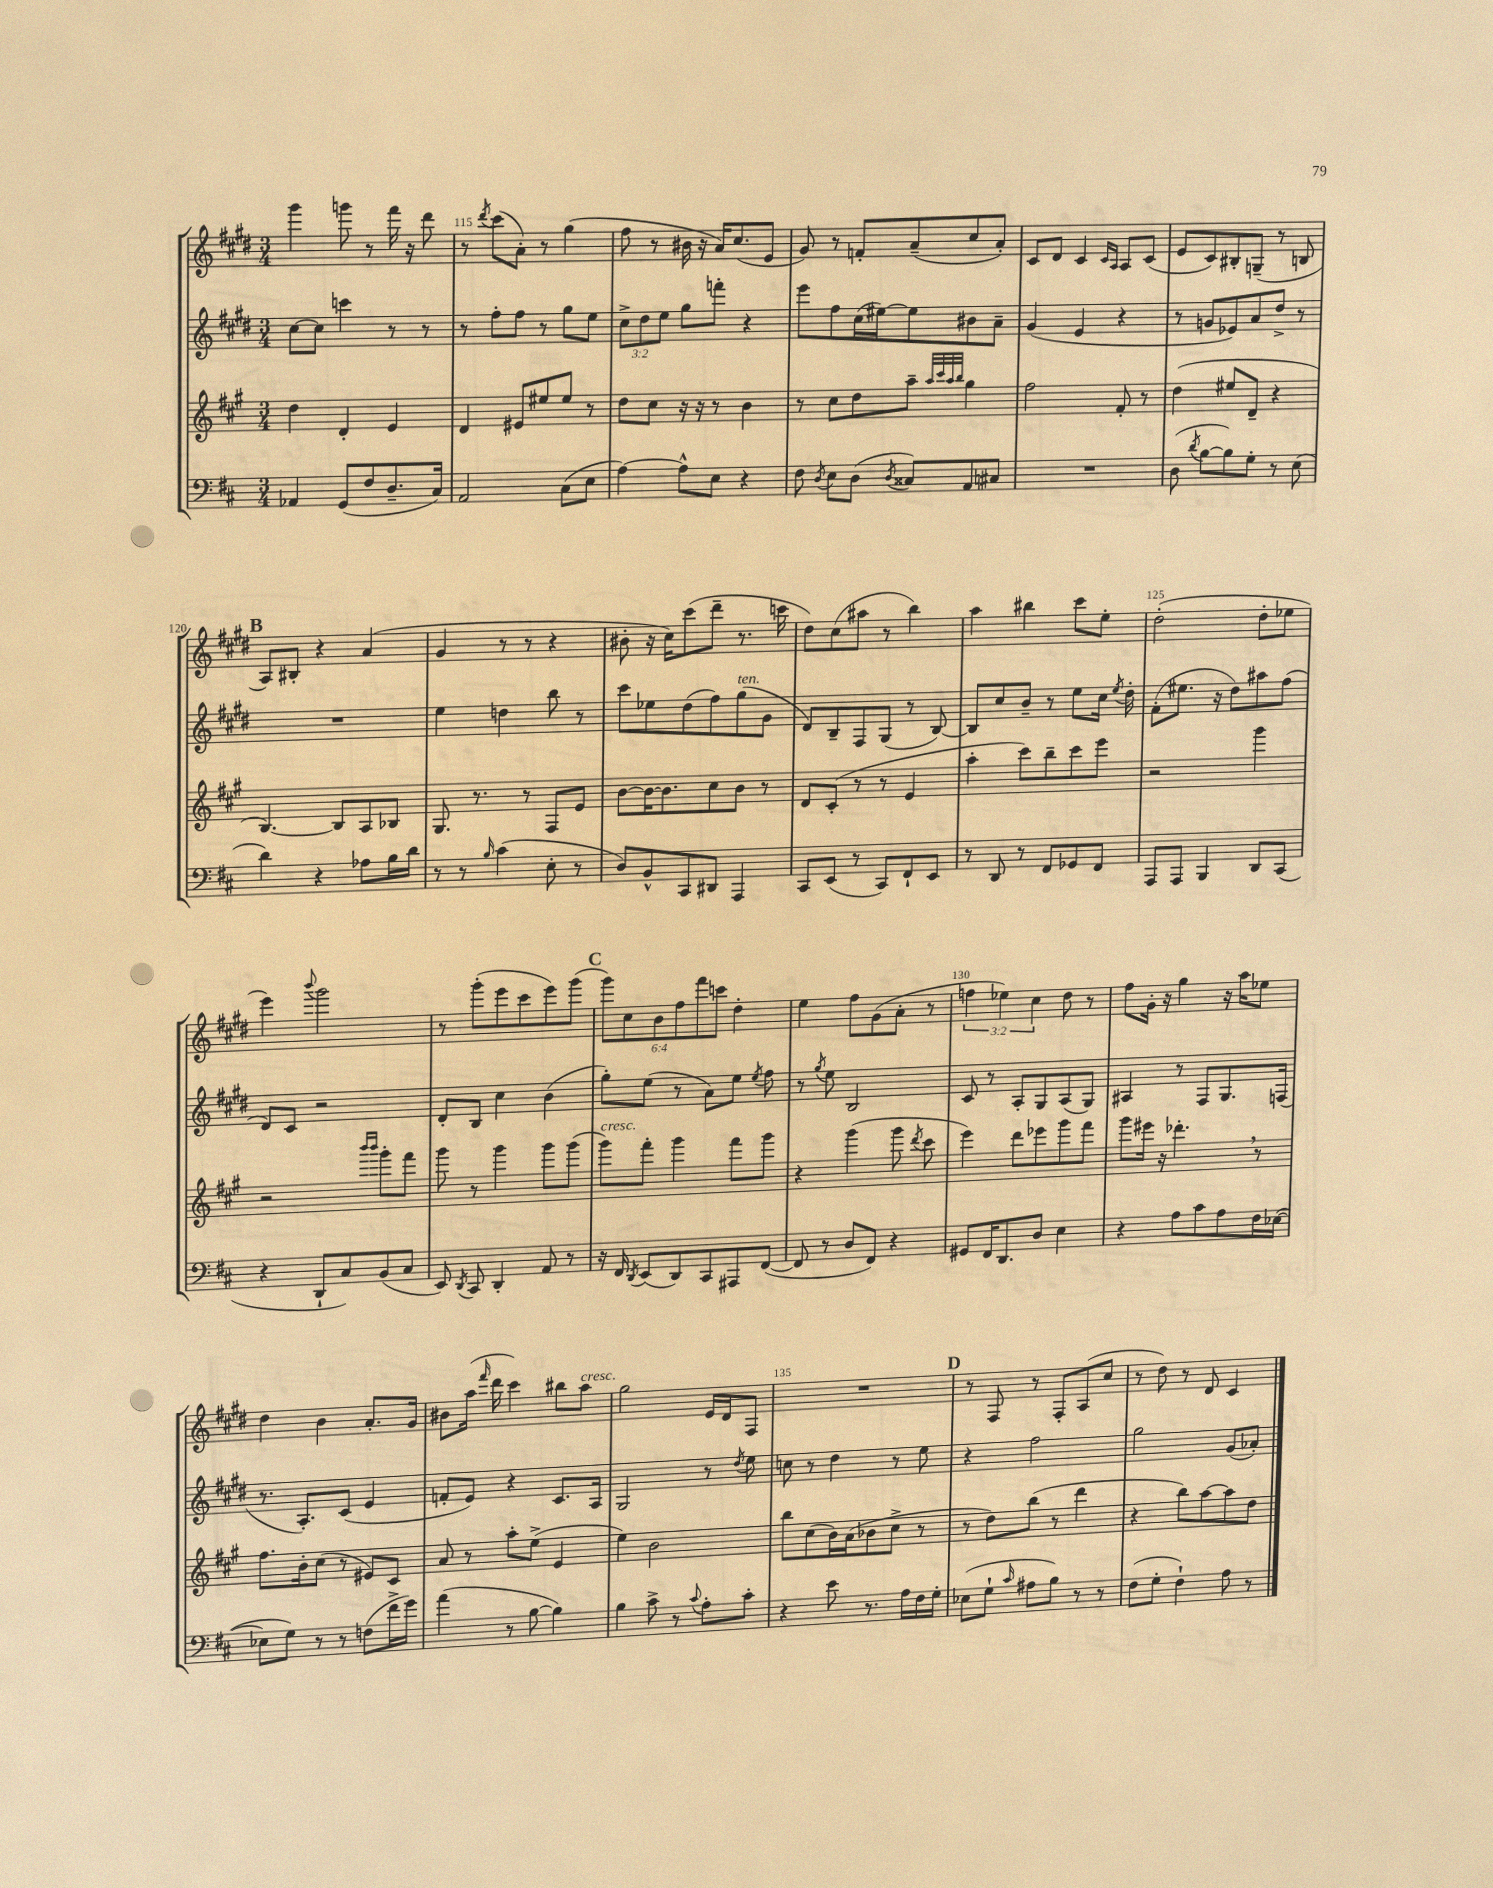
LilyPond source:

<<
\new StaffGroup <<
\new Staff = "s0" {
    \clef treble \key e \major \numericTimeSignature \time 3/4 \override Staff.TupletNumber.text = #tuplet-number::calc-fraction-text
    \autoBeamOff gis'''4 g'''8 r8 fis'''16 r16 dis'''8 |
    r8 \acciaccatura { dis'''8 } cis'''8[( a'8]-.) r8 gis''4( |
    fis''8 r8 bis'16 r16 a'16[) cis''8.( e'8] |
    gis'8) r8 f'8[-. a'8--( cis''8 a'8]-.) |
    cis'8[ dis'8] cis'4 \grace { cis'16[ a16] } a8[ cis'8]( |
    e'8[ cis'8) bis8-. g8]--( r8 b8 |
    \mark \markup { \bold "B" } a8[) bis8]-. r4 a'4( |
    gis'4 r8 r8 r4 |
    bis'8-. r16 cis''16[) cis'''8( dis'''8]-- r8. c'''16 |
    dis''8[) cis''8( ais''8] r8 b''4) |
    a''4 bis''4 cis'''8[ e''8]-. |
    dis''2-.( dis''8[-. ees''8] |
    e'''4) \appoggiatura { b'''8 } gis'''2 |
    r8 gis'''8[-.( e'''8 cis'''8 e'''8) gis'''8]( |
    \mark \markup { \bold "C" } \tuplet 6/4 { gis'''8[) cis''8 b'8 fis''8 fis'''8 c'''8] } dis''4-. |
    e''4 fis''8[ gis'8( a'8]-. r8 |
    \tuplet 3/2 { f''4 ees''4) cis''4 } dis''8 r8 |
    fis''8[ gis'16]-. r16 gis''4 r16 a''16[ ees''8] |
    dis''4 b'4 a'8.[-. gis'16] |
    bis'8[ a''16]( \grace { fis'''16 } dis'''16 cis'''4) bis''8[ a''8]^\markup { \italic "cresc." } |
    gis''2 e'16[ dis'16 fis8] |
    R2. |
    \mark \markup { \bold "D" } r8 fis8 r8 fis8[-. a8( cis''8] |
    r8 dis''8) r8 dis'8 cis'4 \bar "|." |
}
\new Staff = "s1" {
    \clef treble \key e \major \numericTimeSignature \time 3/4 \override Staff.TupletNumber.text = #tuplet-number::calc-fraction-text
    \autoBeamOff cis''8[~ cis''8] c'''4 r8 r8 |
    r8 fis''8[-. fis''8] r8 gis''8[ e''8] |
    \tuplet 3/2 { cis''8[-> dis''8 e''8] } gis''8[ f'''8]-. r4 |
    e'''8[ fis''8 cis''16( eis''16~) eis''8 bis'8 a'8]-- |
    gis'4( e'4 r4 |
    r8 g'8[ ees'8) a'8 dis''8]-> r8 |
    \mark \markup { \bold "B" } R2. |
    e''4 d''4 b''8 r8 |
    cis'''8[ ees''8 dis''8( fis''8) gis''8^\markup { \italic "ten." }( gis'8] |
    dis'8[) b8-- fis8 gis8]( r8 b8~) |
    b8[ cis''8 b'8]-- r8 e''8[ cis''16] \acciaccatura { e''8 } dis''16-. |
    fis'8[-.( eis''8.] r16 dis''8[) ais''8 fis''8]( |
    dis'8[) cis'8] r2 |
    dis'8[-. b8] cis''4 b'4( |
    \mark \markup { \bold "C" } gis''8[-.) e''8]( r8 a'8[) e''8] \acciaccatura { e''8 } fis''8 |
    r8 \acciaccatura { gis''8 } e''8 b2 |
    cis'8 r8 a8[-. gis8 a8( gis8]) |
    ais4 r8 fis8[ gis8. f16]( |
    r8. a8.[-.) cis'8]( e'4 |
    f'8[-. e'8]) r4 cis'8.[ a16] |
    gis2 r8 \acciaccatura { dis''8 } e''8 |
    c''8 r8 dis''4 r8 e''8 |
    \mark \markup { \bold "D" } r4 fis''2 |
    gis''2 gis'8[( aes'8]-.) \bar "|." |
}
\new Staff = "s2" {
    \clef treble \key a \major \numericTimeSignature \time 3/4
    \autoBeamOff d''4 d'4-. e'4 |
    d'4 eis'8[ eis''8 eis''8] r8 |
    d''8[ cis''8] r16 r16 r8 b'4 |
    r8 cis''8[ d''8 a''8]-- \grace { a''32[ cis'''32 a''32 b''32] } gis''4 |
    fis''2 fis'8-. r8 |
    d''4( eis''8[ d'8]-- r4 |
    \mark \markup { \bold "B" } b4.~) b8[ a8 bes8] |
    gis8. r8. r8 fis8[ e'8] |
    b'8[~ b'16~ b'8. cis''8 b'8] r8 |
    d'8[ cis'8]-.( r8 r8 e'4 |
    a''4-. cis'''8[) b''8-- cis'''8 e'''8] |
    r2 gis'''4 |
    r2 \grace { b'''16[ b'''16] } gis'''8[-. fis'''8] |
    gis'''8 r8 gis'''4 gis'''8[ gis'''8]( |
    \mark \markup { \bold "C" } gis'''8[^\markup { \italic "cresc." }) fis'''8]-. gis'''4 fis'''8[ gis'''8] |
    r4 gis'''4( gis'''8 \acciaccatura { d'''8 } cis'''8 |
    e'''4) d'''8[ ees'''8 gis'''8 fis'''8] |
    gis'''8[ eis'''16] r16 des'''4.-. \breathe r8 |
    fis''8.[ b'16-. cis''8]( r8 eis'8[) cis'8] |
    a'8 r8 a''8[-. e''8]->( e'4 |
    e''4) b'2 |
    b''8[ cis''8( b'16) a'16( bes'8 cis''8]-> r8 |
    \mark \markup { \bold "D" } r8 d''8[) b''8]( r8 d'''4 |
    r4 b''8[) a''8~ a''8 d''8] \bar "|." |
}
\new Staff = "s3" {
    \clef bass \key d \major \numericTimeSignature \time 3/4
    \autoBeamOff aes,4 g,8[( fis8 d8.-- cis16]) |
    a,2 cis8[( e8] |
    a4~) a8[-^ e8] r4 |
    fis8 \acciaccatura { d8 } e8[ d8]( \acciaccatura { d8 } cisis8[) a,8 cis8] |
    R2. |
    d8( \acciaccatura { d'8 } b8[~ b8) g8]-. r8 e8( |
    \mark \markup { \bold "B" } d'4) r4 aes8[ b16 d'16] |
    r8 r8 \grace { b16 } cis'4( e8-. r8 |
    d8[) b,8-^ cis,8 dis,8] a,,4 |
    cis,8[ e,8]( r8 cis,8[) fis,8-! e,8] |
    r8 d,8 r8 fis,8[ ges,8 fis,8] |
    a,,8[ a,,8] b,,4 d,8[ cis,8]( |
    r4 d,8[-! cis8) b,8( cis8] |
    e,8) \acciaccatura { d,8 } cis,8 d,4-. a,8 r8 |
    \mark \markup { \bold "C" } r16 fis,16 \acciaccatura { d,8 } e,8[( d,8) cis,8 ais,,8 fis,8]~( |
    fis,8 r8 d8[ fis,8]) r4 |
    gis,8[ fis,16 d,8. d8] e4 |
    r4 a8[ cis'8 a8 fis16 ees16]~( |
    ees8[ g8]) r8 r8 f8[( fis'16-> g'16]) |
    a'4( r8 b8~ b4) |
    b4 cis'8-> r8 \appoggiatura { cis'8 } a8[-. cis'8]-. |
    r4 e'8 r8. a16[ fis16 g16]-. |
    \mark \markup { \bold "D" } ees8[( g8]-! \grace { cis'16 } ais8[ b8]) r8 r8 |
    fis8[( g8]-. fis4-!) a8 r8 \bar "|." |
}
>>
>>
\layout { \context { \Score currentBarNumber = #114 \override BarNumber.break-visibility = ##(#f #t #t) barNumberVisibility = #(every-nth-bar-number-visible 5) } }
